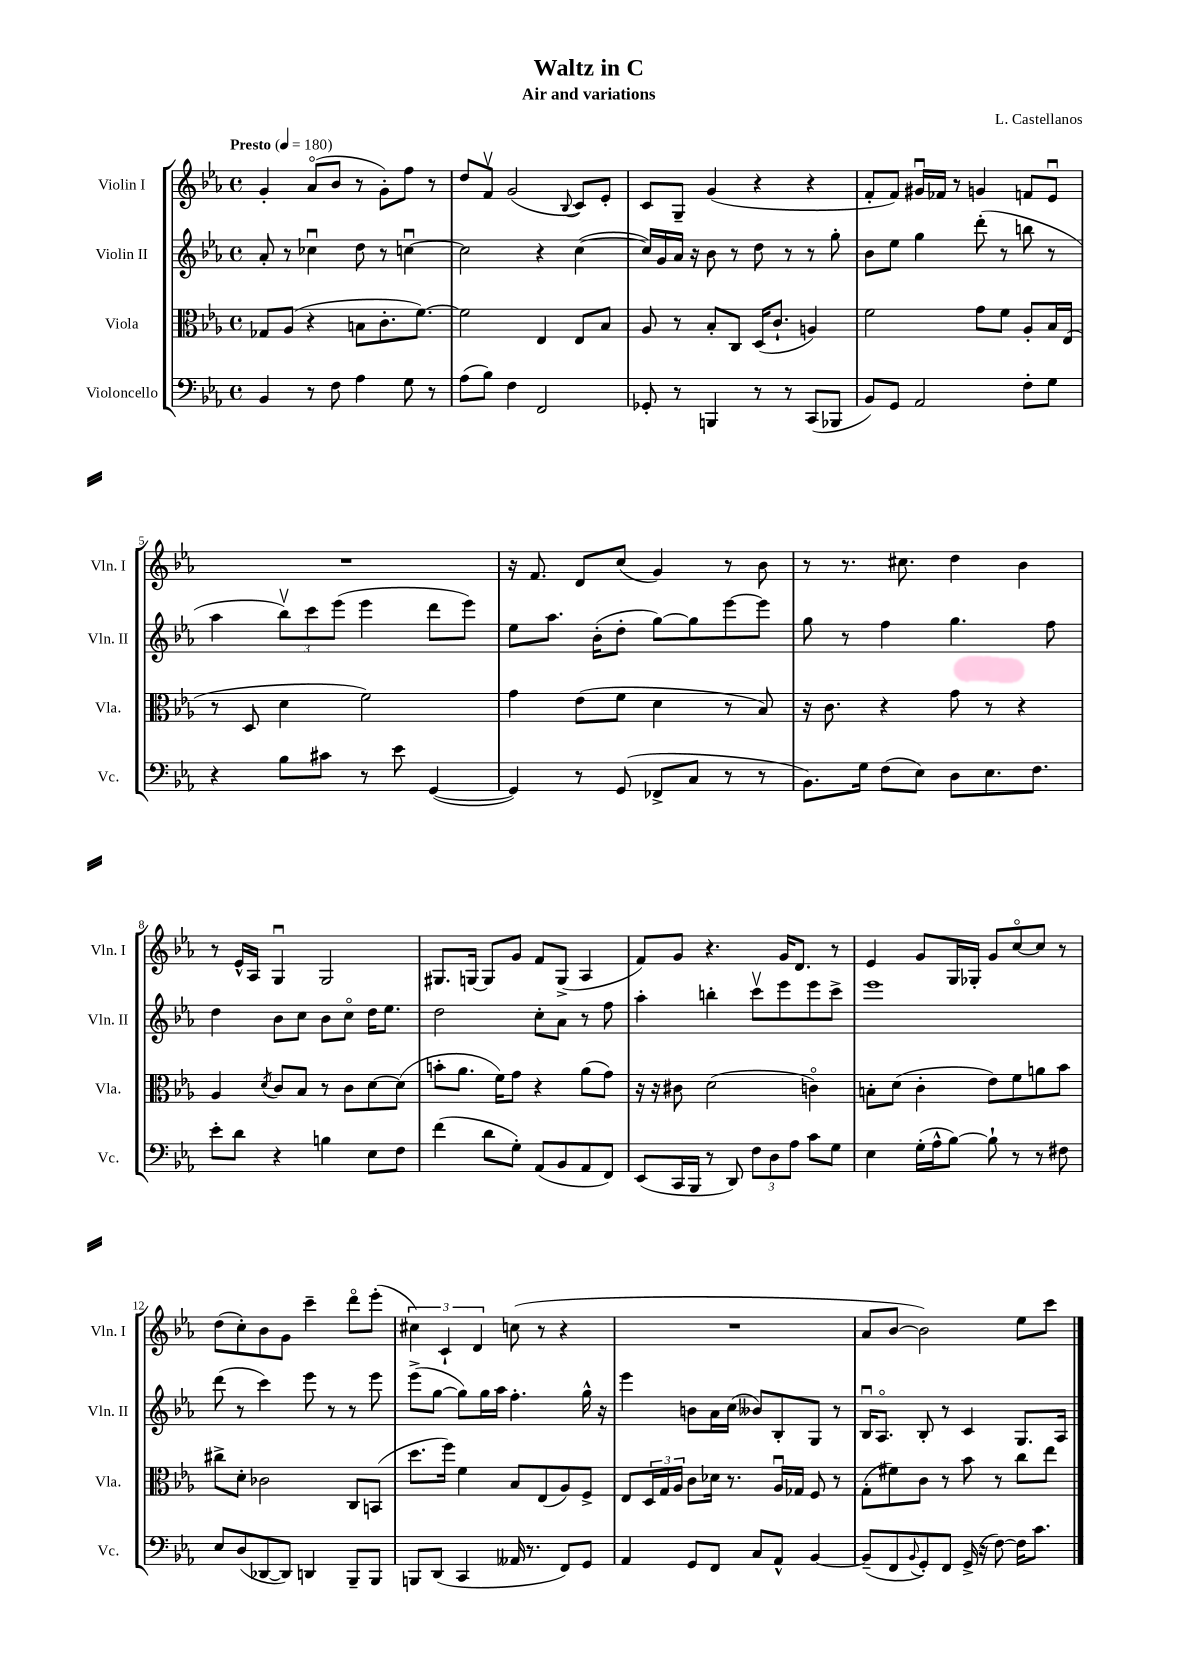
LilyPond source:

\header { title = "Waltz in C" composer = "L. Castellanos" subtitle = "Air and variations" }
<<
\new StaffGroup <<
\new Staff = "s0" \with { instrumentName = "Violin I" shortInstrumentName = "Vln. I" } {
    \clef treble \key ees \major \defaultTimeSignature \time 4/4 \tempo "Presto" 4 = 180
    g'4-. aes'8\flageolet( bes'8 r8 g'8-.) f''8 r8 |
    d''8 f'8\upbow g'2( \appoggiatura { bes8 } c'8) ees'8-. |
    c'8 g8-- g'4( r4 r4 |
    f'8-. f'8) gis'16\downbow fes'16 r8 g'4 f'8 ees'8\downbow |
    R1 |
    r16 f'8. d'8 c''8( g'4) r8 bes'8 |
    r8 r8. cis''8. d''4 bes'4 |
    r8 ees'16-^ aes16 g4\downbow g2 |
    gis8. g16~ g8 g'8 f'8 g8->( aes4 |
    f'8) g'8 r4. g'16 d'8. r8 |
    ees'4 g'8 g16 ges16-. g'8 c''8~\flageolet c''8 r8 |
    d''8( c''8-.) bes'8 g'8 c'''4-- d'''8\flageolet ees'''8-.( |
    \tuplet 3/2 { cis''4) c'4-! d'4 } c''8( r8 r4 |
    R1 |
    aes'8 bes'8~ bes'2) ees''8 c'''8 \bar "|." |
}
\new Staff = "s1" \with { instrumentName = "Violin II" shortInstrumentName = "Vln. II" } {
    \clef treble \key ees \major \defaultTimeSignature \time 4/4
    aes'8-. r8 ces''4\downbow d''8 r8 c''4~\downbow |
    c''2 r4 c''4~( |
    c''16) g'16 aes'16 r16 bes'8 r8 d''8 r8 r8 g''8-. |
    bes'8 ees''8 g''4 d'''8-.( r8 b''8 r8 |
    aes''4 \tuplet 3/2 { bes''8\upbow) c'''8 ees'''8( } ees'''4 d'''8 ees'''8) |
    ees''8 aes''8. bes'16-.( d''8-. g''8~) g''8 ees'''8~ ees'''8 |
    g''8 r8 f''4 g''4. f''8 |
    d''4 bes'8 c''8 bes'8 c''8\flageolet d''16 ees''8. |
    d''2 c''8-. aes'8 r8 f''8 |
    aes''4-. b''4-. c'''8\upbow ees'''8 ees'''8 c'''8-> |
    ees'''1 |
    d'''8( r8 c'''4) ees'''8 r8 r8 ees'''8 |
    ees'''8->( g''8~ g''8) g''16 aes''16 f''4.-. g''16-^ r16 |
    ees'''4 b'8 aes'16 c''16( beses'8) bes8-. g8 r8 |
    bes16\downbow aes8.\flageolet bes8-. r8 c'4 g8. aes16 \bar "|." |
}
\new Staff = "s2" \with { instrumentName = "Viola" shortInstrumentName = "Vla." } {
    \clef alto \key ees \major \defaultTimeSignature \time 4/4
    ges8 aes8( r4 b8 c'8.-. f'8.~) |
    f'2 ees4 ees8 bes8 |
    aes8 r8 bes8-. c8 d16( c'8.-! a4) |
    f'2 g'8 f'8 aes8-. bes16 ees16( |
    r8 d8 d'4 f'2) |
    g'4 ees'8( f'8 d'4 r8 bes8) |
    r16 c'8. r4 g'8 r8 r4 |
    aes4 \acciaccatura { d'8 } c'8 bes8 r8 c'8 d'8~ d'8( |
    b'8-. aes'8. f'16) g'8 r4 aes'8( g'8) |
    r16 r16 cis'8 d'2( c'4\flageolet) |
    b8-. d'8( c'4-. ees'8) f'8 a'8 bes'8 |
    cis''8-> d'8-. ces'2 c8 b,8( |
    d''8. f''16) f'4 bes8 ees8( aes8) f8-> |
    ees8 \tuplet 3/2 { d16 g16 aes16 } c'8 des'16 r8. aes16\downbow ges16 f8 r8 |
    g8-.( fis'8) c'8 r8 bes'8 r8 c''8 ees''8 \bar "|." |
}
\new Staff = "s3" \with { instrumentName = "Violoncello" shortInstrumentName = "Vc." } {
    \clef bass \key ees \major \defaultTimeSignature \time 4/4
    bes,4 r8 f8 aes4 g8 r8 |
    aes8( bes8) f4 f,2 |
    ges,8-. r8 b,,4 r8 r8 c,8( bes,,8 |
    bes,8) g,8 aes,2 f8-. g8 |
    r4 bes8 cis'8 r8 ees'8 g,4~( |
    g,4) r8 g,8( fes,8-> c8 r8 r8 |
    bes,8.) g16 f8( ees8) d8 ees8. f8. |
    ees'8-. d'8 r4 b4 ees8 f8 |
    f'4( d'8 g8-.) aes,8( bes,8 aes,8 f,8) |
    ees,8( c,16 bes,,16 r8 d,8) \tuplet 3/2 { f8 d8 aes8 } c'8 g8 |
    ees4 g16-.( aes16-^ bes8~) bes8-! r8 r8 fis8 |
    ees8 d8( des,8~ des,8) d,4 bes,,8-- bes,,8 |
    b,,8 d,8( c,4 aeses,16 r8. f,8) g,8 |
    aes,4 g,8 f,8 c8 aes,8-^ bes,4~ |
    bes,8--( f,8 \appoggiatura { bes,8 } g,8-.) f,8 g,16->( r16 f8~) f16 c'8. \bar "|." |
}
>>
>>
